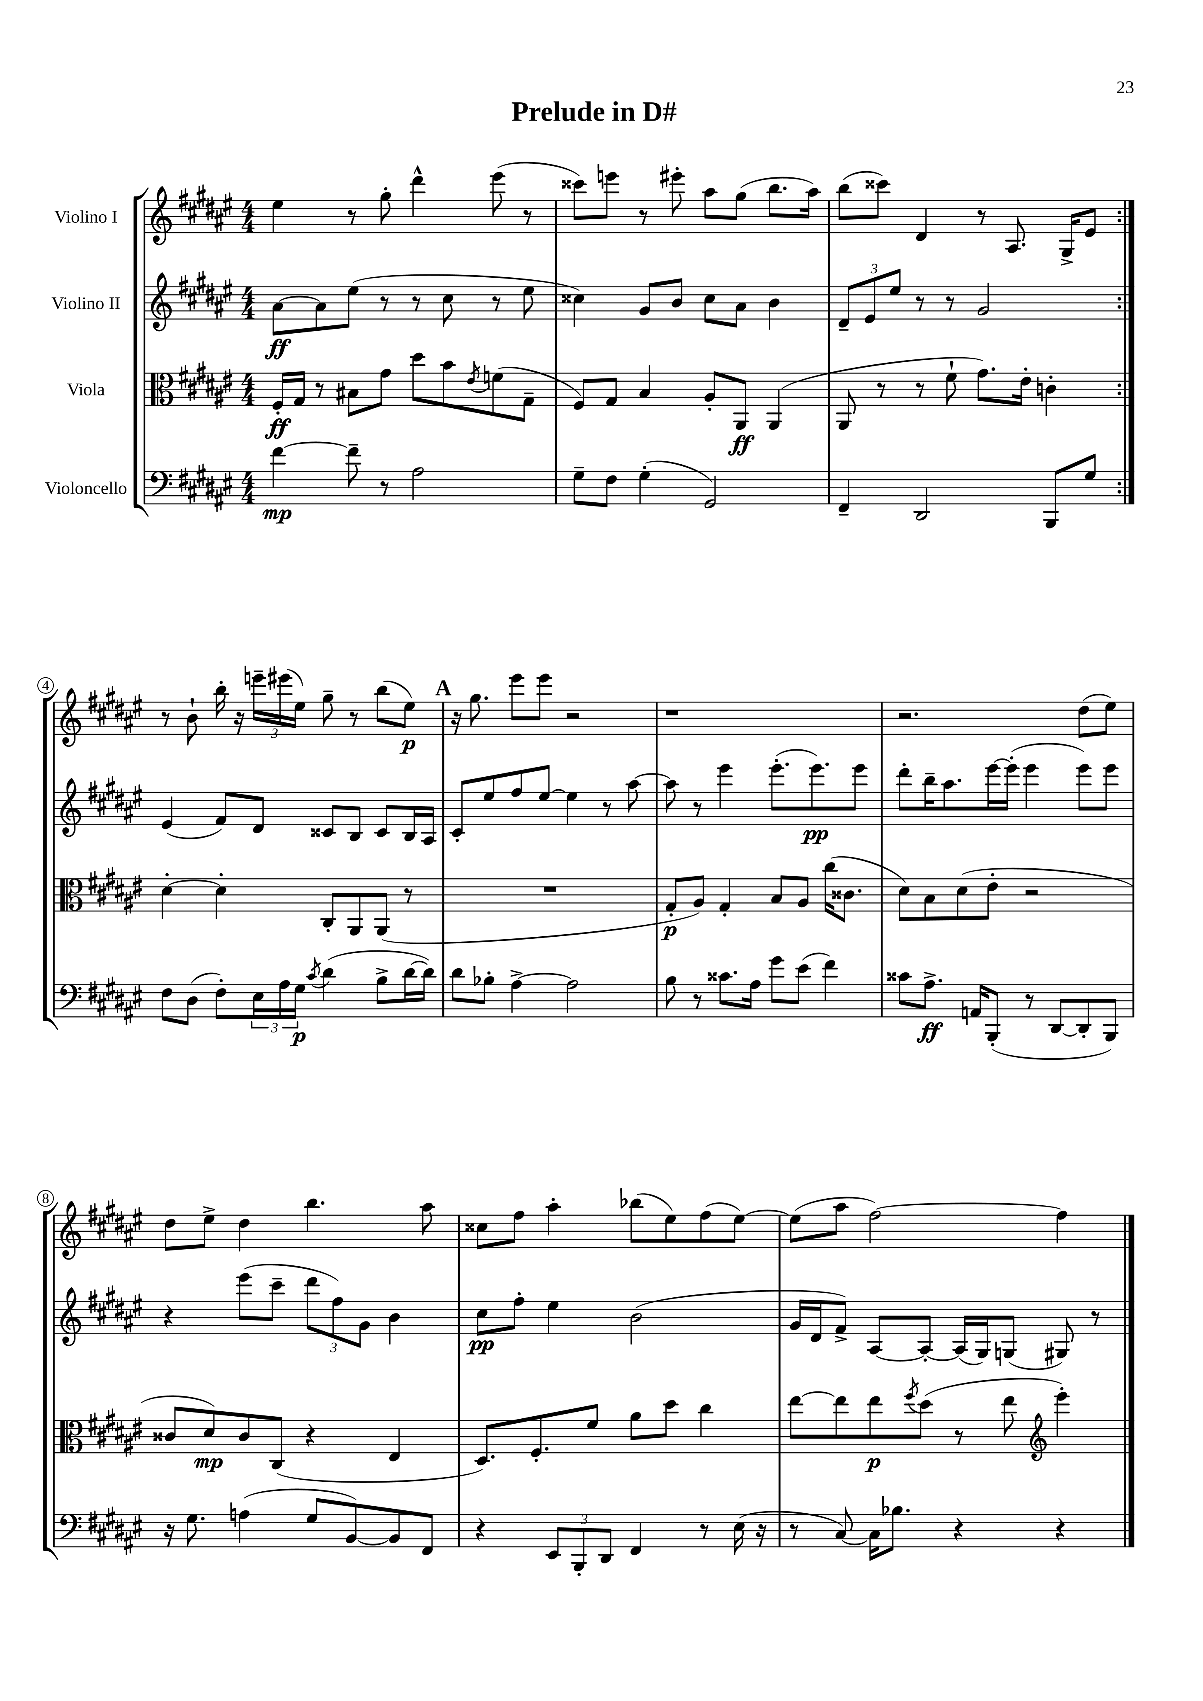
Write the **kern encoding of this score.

**kern	**kern	**kern	**kern
*staff4	*staff3	*staff2	*staff1
*clefF4	*clefC3	*clefG2	*clefG2
*k[f#c#g#d#a#e#]	*k[f#c#g#d#a#e#]	*k[f#c#g#d#a#e#]	*k[f#c#g#d#a#e#]
*M4/4	*M4/4	*M4/4	*M4/4
[4f#\	16F#'/LL	[8a#\L	4ee#\
.	16G#/JJ	.	.
.	8r	8a#\]	.
8f#~\]	8B#\L	(8ee#\J	8r
8r	8g#\J	8r	8gg#'\
2A#\	8dd#\L	8r	4ddd#^^\
.	8b\	8cc#\	.
.	8qe#/	.	.
.	(8f\	8r	(8eee#\
.	8G#~\J	8ee#\	8r
=	=	=	=
8G#~\L	8F#/L)	4cc##\)	8ccc##\L)
8F#\J	8G#/J	.	8eee\J
(4G#'\	4B/	8g#/L	8r
.	.	8b/J	8eee#'\
2GG#/)	8A#'/L	8cc##\L	8aa#\L
.	8AA#/J	8a#\J	(8gg#\J
.	(4AA#/	4b\	8.bb\L
.	.	.	16aa#\Jk)
=	=	=	=
4FF#~/	8AA#/	12d#~/L	(8bb\L
.	.	12e#/	.
.	8r	.	8ccc##\J)
.	.	12ee#/J	.
2DD#/	8r	8r	4d#/
.	8f#`\	8r	.
.	8.g#\L)	2g#/	8r
.	.	.	8.A#/
.	16e#'\Jk	.	.
8BBB/L	4c'\	.	.
.	.	.	16G#^/LK
8G#/J	.	.	8e#/J
=:|!	=:|!	=:|!	=:|!
8F#\L	[4d#'\	(4e#/	8r
(8D#\J	.	.	8b`\
8F#'\L)	4d#'\]	8f#/L)	16bb'\
.	.	.	16r
24E#\L	.	8d#/J	24eee~\LL
24A#\	.	.	(24eee#\
24G#\JJ	.	.	24ee#\JJ)
8qc#/	.	.	.
(4d#\	8C#'/L	8c##/L	8gg#~\
.	8AA#/	8B/J	8r
8B^\L	(8AA#/J	8c##/L	(8bb\L
[16d#\L	8r	16B/L	8ee#\J)
16d#\]JJ)	.	16A#/JJ	.
=	=	=	=
8d#\L	1r	8c#'/L	16r
.	.	.	8.gg#\
8B-'\J	.	8ee#/	.
[4A#^\	.	8ff#/	8eee#\L
.	.	[8ee#/J	8eee#\J
2A#\]	.	4ee#\]	2r
.	.	8r	.
.	.	[8aa#\	.
=	=	=	=
8B\	8G#'/L	8aa#\]	1r
8r	8A#/J)	8r	.
8.c##\L	4G#'/	4eee#\	.
16A#\Jk	.	.	.
8g#\L	8B/L	(8.eee#'\L	.
(8e#\J	8A#/J	.	.
.	.	8.eee#\)	.
4f#\)	(16cc#\LK	.	.
.	8.c##\J	.	.
.	.	8eee#\J	.
=	=	=	=
8c##\L	8d#\L)	8ddd#'\L	2.r
8.A#^\J	8B\	16bb~\K	.
.	.	8.aa#\	.
.	(8d#\	.	.
16AA/LK	.	.	.
(8BBB'/J	8e#'\J	[16eee#\L	.
.	.	(16eee#'\]JJ	.
8r	2r	4eee#\	.
[8DD#/L	.	.	.
8DD#'/]	.	8eee#\L)	(8dd#\L
8BBB/J)	.	8eee#\J	8ee#\J)
=	=	=	=
16r	8c##/L	4r	8dd#\L
8.G#\	.	.	.
.	8d#/)	.	8ee#^\J
(4A\	8c##/	(8eee#\L	4dd#\
.	(8C#/J	8ccc#~\J	.
8G#/L	4r	12ddd#\L	4.bb\
.	.	12ff#\)	.
[8BB/)	.	.	.
.	.	12g#\J	.
8BB/]	4E#/	4b\	.
8FF#/J	.	.	8aa#\
=	=	=	=
4r	8.D#/L)	8cc#\L	8cc##\L
.	.	8ff#'\J	8ff#\J
.	8.F#'/	.	.
12EE#/L	.	4ee#\	4aa#'\
12BBB'/	.	.	.
.	8f#/J	.	.
12DD#/J	.	.	.
4FF#/	8a#\L	(2b\	(8bb-\L
.	8dd#\J	.	8ee#\)
8r	4cc#\	.	(8ff#\
(16E#\	.	.	[8ee#\J)
16r	.	.	.
=	=	=	=
8r	[8ee#\L	16g#/LL	(8ee#\]L
.	.	16d#/J	.
[8C#/)	8ee#\]	8f#^/J)	8aa#\J
16C#\]LK	8ee#\	[8A#/L	[2ff#\)
8.B-\J	.	.	.
.	8qff#/	.	.
.	(8dd#\J	8A#'/_J	.
4r	8r	(16A#/]LL	.
.	.	16G#/J)	.
.	8ee#\	(8G/J	.
*	*clefG2	*	*
4r	4eee#'\)	8G#/)	4ff#\]
.	.	8r	.
==	==	==	==
*-	*-	*-	*-
